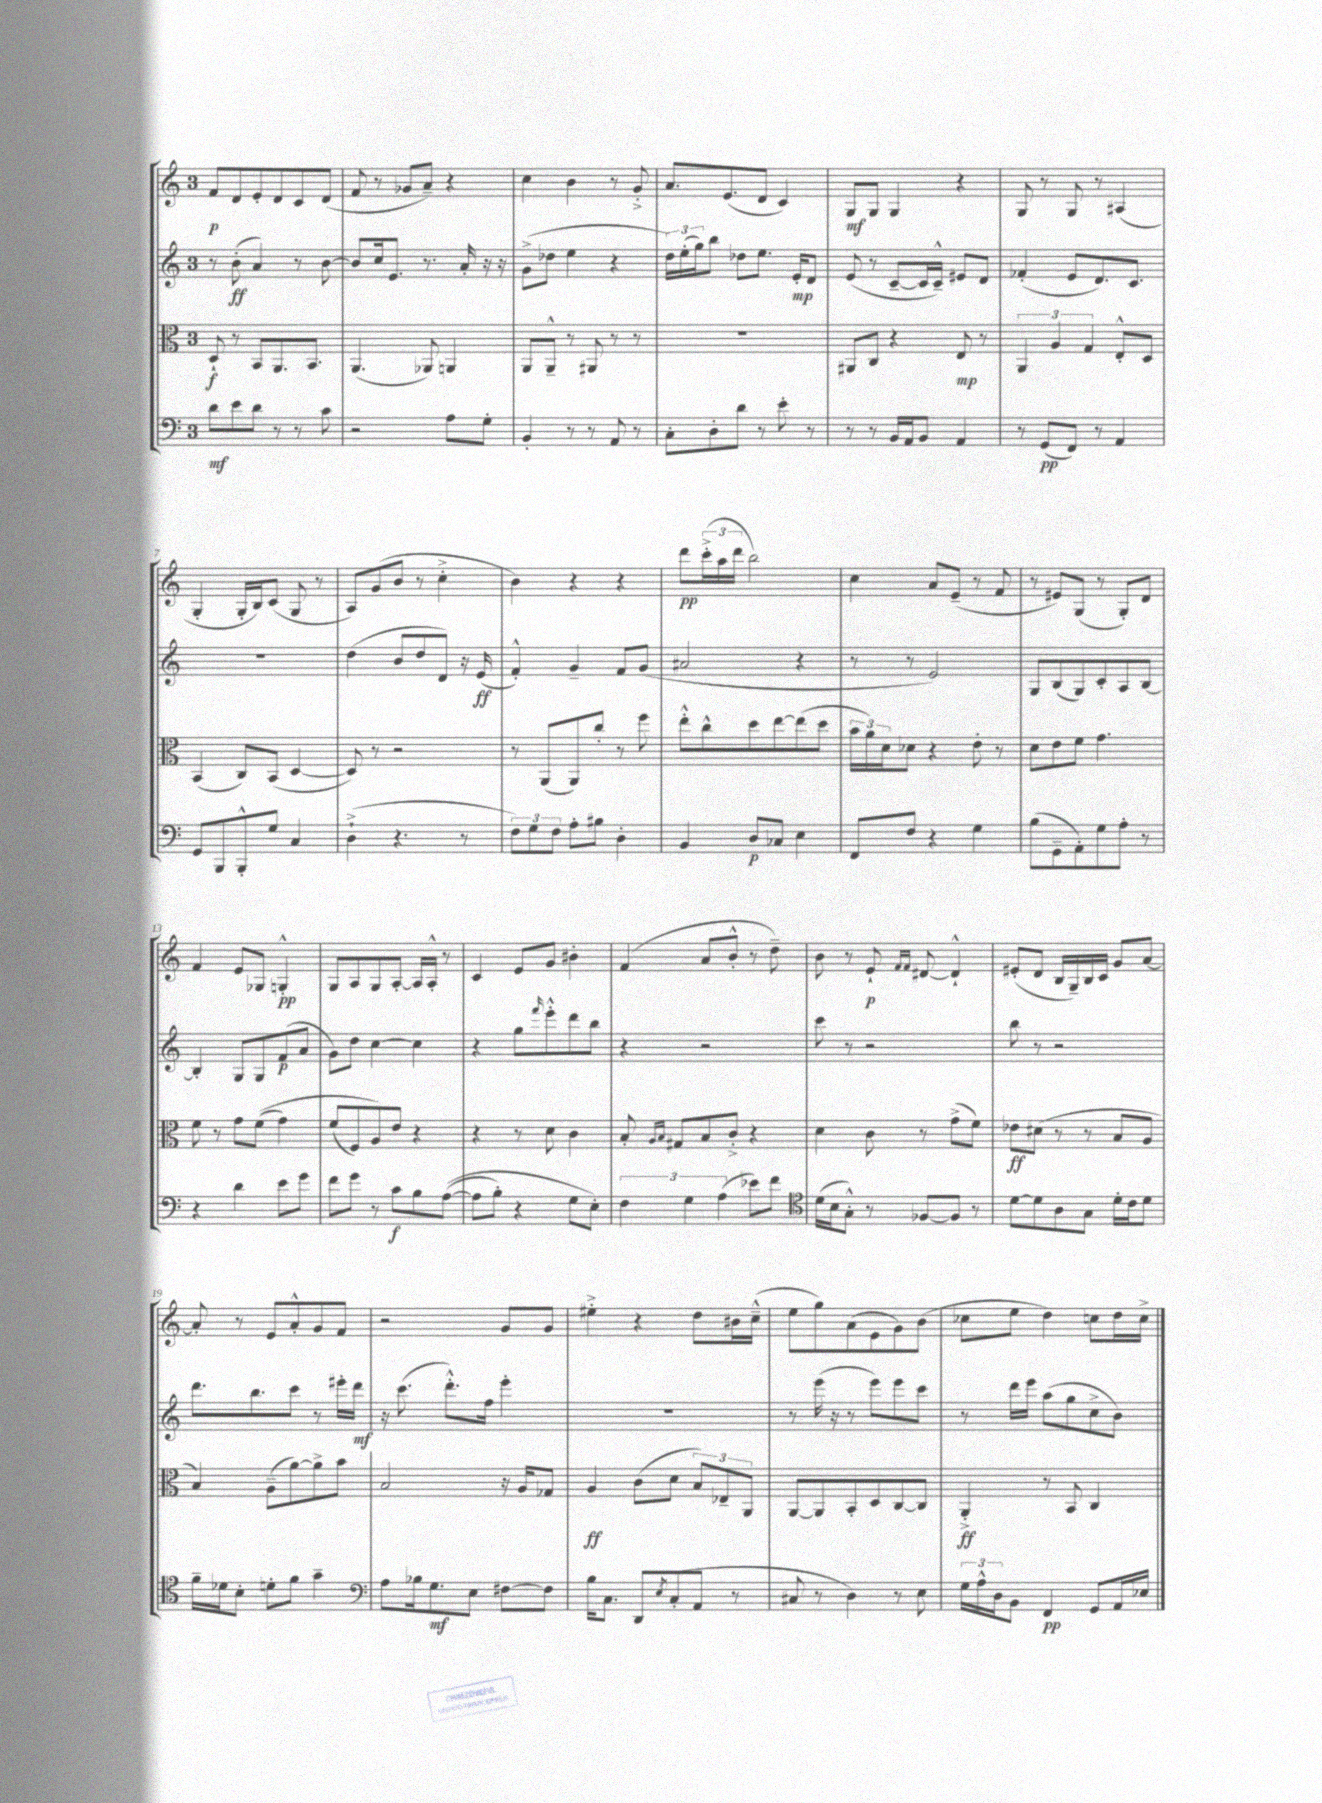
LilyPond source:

<<
\new StaffGroup <<
\new Staff = "s0" {
    \clef treble \key c \major \once \override Staff.TimeSignature.style = #'single-digit \time 3/4
    f'8\p d'8 e'8-. d'8 c'8 d'8( |
    f'8 r8 ges'8 a'8--) r4 |
    c''4 b'4 r8 g'8-.-> |
    a'8. e'8.( d'8 c'4) |
    g8\mf g8 g4 r4 |
    g8 r8 g8 r8 ais4( |
    g4-. g16-. b16) c'8( g8 r8 |
    a8) g'8( b'8 r8 c''4-.-> |
    b'4) r4 r4 |
    d'''8\pp \tuplet 3/2 { c'''16-.->( a''16 d'''16 } b''2) |
    c''4 a'8 e'8--( r8 f'8 |
    r8 eis'8) g8( r8 g8-.) d'8 |
    f'4 e'8 ges8 g4-.-^\pp |
    g8 a8 g8 a8~-. a16 a16-.-^ r8 |
    c'4 e'8 g'8 bis'4-. |
    f'4( a'8 b'8-.-^ r8 d''8--) |
    b'8 r8 e'8-!\p \grace { f'16 f'16 } dis'8~ dis'4-!-^ |
    eis'8-.( d'8 b16 g16--) b16 c'16 g'8 a'8~ |
    a'8-. r8 e'8 a'8-.-^ g'8 f'8 |
    r2 g'8 g'8 |
    eis''4-.-> r4 d''8 bis'16 c''16---^( |
    e''8 g''8) a'8( e'8 g'8) b'8( |
    ces''8 e''8 d''4) c''8 d''16 c''16-> \bar "|." |
}
\new Staff = "s1" {
    \clef treble \key c \major \once \override Staff.TimeSignature.style = #'single-digit \time 3/4
    r8 b'8-.\ff( a'4) r8 b'8~ |
    b'8 c''16 e'8. r8. a'16-. r16 r16 |
    g'8->( des''8 e''4 r4 |
    \tuplet 3/2 { d''16) e''16-.( g''16) } b''8 des''8 e''8. e'16-.\mp d'8 |
    e'8( r8 c'8~-- c'16 c'16---^) eis'8 d'8 |
    fes'4-.( e'8 d'8.) c'8. |
    R2. |
    d''4( b'8 d''8 d'8) r16 e'16\ff( |
    f'4-.-^) g'4-- f'8 g'8( |
    ais'2 r4 |
    r8 r8 e'2) |
    g8 b8( g8) c'8-. a8 b8~ |
    b4-. g8 g8 f'8\p( a'8 |
    g'8) d''8 c''4~ c''4 |
    r4 g''8 \grace { f'''16 } e'''8-.-^ d'''8 b''8 |
    r4 r2 |
    c'''8 r8 r2 |
    b''8 r8 r2 |
    d'''8. b''8. c'''8 r8 eis'''16-. d'''16\mf |
    r16 c'''8.( d'''8.-.-^) f''16 e'''4-. |
    R2. |
    r8 e'''16( r16 r8 e'''8) e'''8 c'''8 |
    r8 d'''16 e'''16 a''8( g''8 c''8-> b'8) \bar "|." |
}
\new Staff = "s2" {
    \clef alto \key c \major \once \override Staff.TimeSignature.style = #'single-digit \time 3/4
    d8-!\f r8 b,8 a,8. b,8. |
    a,4.( aes,8) a,4 |
    a,8 a,8---^ r8 ais,8 r8 r8 |
    R2. |
    ais,8 c8 r4 e8\mp r8 |
    \tuplet 3/2 { a,4 a4 g4 } e8-.-^ d8 |
    b,4( c8) b,8( d4~ |
    d8) r8 r2 |
    r8 a,8( a,8) c''8-. r8 f''8 |
    e''8-.-^ c''8-^ d''8 e''8~ e''8( d''8 |
    \tuplet 3/2 { b'16 a'16) d'16 } des'8 r4 e'8-. r8 |
    d'8 e'8 f'8 g'4. |
    f'8 r8 g'8 f'8(\( g'4) |
    f'8( f8) a8\) e'8 r4 |
    r4 r8 d'8 c'4 |
    b8-. \grace { a16 b16 } gis8 b8 c'8-.-> r4 |
    d'4 c'8 r8 g'8->( f'8) |
    ees'8\ff dis'8( r8 r8 b8 a8 |
    b4) a8--( a'8~) a'8-> b'8 |
    b2 r16 a16 ges8 |
    a4\ff c'8( d'8 \tuplet 3/2 { b8) ees8-- a,8 } |
    a,8~ a,8 b,8-. d8 c8~ c8 |
    a,4-.->\ff r8 b,8 c4 \bar "|." |
}
\new Staff = "s3" {
    \clef bass \key c \major \once \override Staff.TimeSignature.style = #'single-digit \time 3/4
    d'8\mf e'8 d'8 r8 r8 c'8 |
    r2 a8 g8-. |
    b,4-. r8 r8 a,8 r8 |
    c8-. d8-. d'8 r8 e'8-. r8 |
    r8 r8 b,16 a,16 b,8 a,4 |
    r8 g,8\pp( f,8) r8 a,4 |
    g,8 b,,8 b,,8-.-^ g8 c4 |
    d4-!->( r4. r8 |
    \tuplet 3/2 { f8) g8 f8 } a8-. bis8 d4-. |
    b,4 d8\p ces8 e4 |
    f,8 f8 r4 g4 |
    b8( g,8-- a,8-.) g8 a8-. r8 |
    r4 d'4 e'8 g'8 |
    f'8 g'8 r8 c'8\f b8 a8~(\( |
    a8 b8-.) r4 g8 e8-.\) |
    \tuplet 3/2 { f4 g4 a4( } ees'8) f'8 |
    \clef tenor d'16( b16 g8-.-^) r8 fes8~ fes8 r8 |
    d'8~ d'8 a8 g8 d'16-. c'16 d'8 |
    f'16-- des'16 b8-. d'8-. f'8 g'4-- |
    \clef bass a8 bes16 g8.\mf e8 fis8~ fis8 |
    b16 c8. d,8 \acciaccatura { e8 } c8-.( a,8 r8 |
    cis8 r8 d4) r8 e8 |
    \tuplet 3/2 { g16 a16-^ d16 } b,8 f,4\pp g,8 a,16 ees16 \bar "|." |
}
>>
>>
